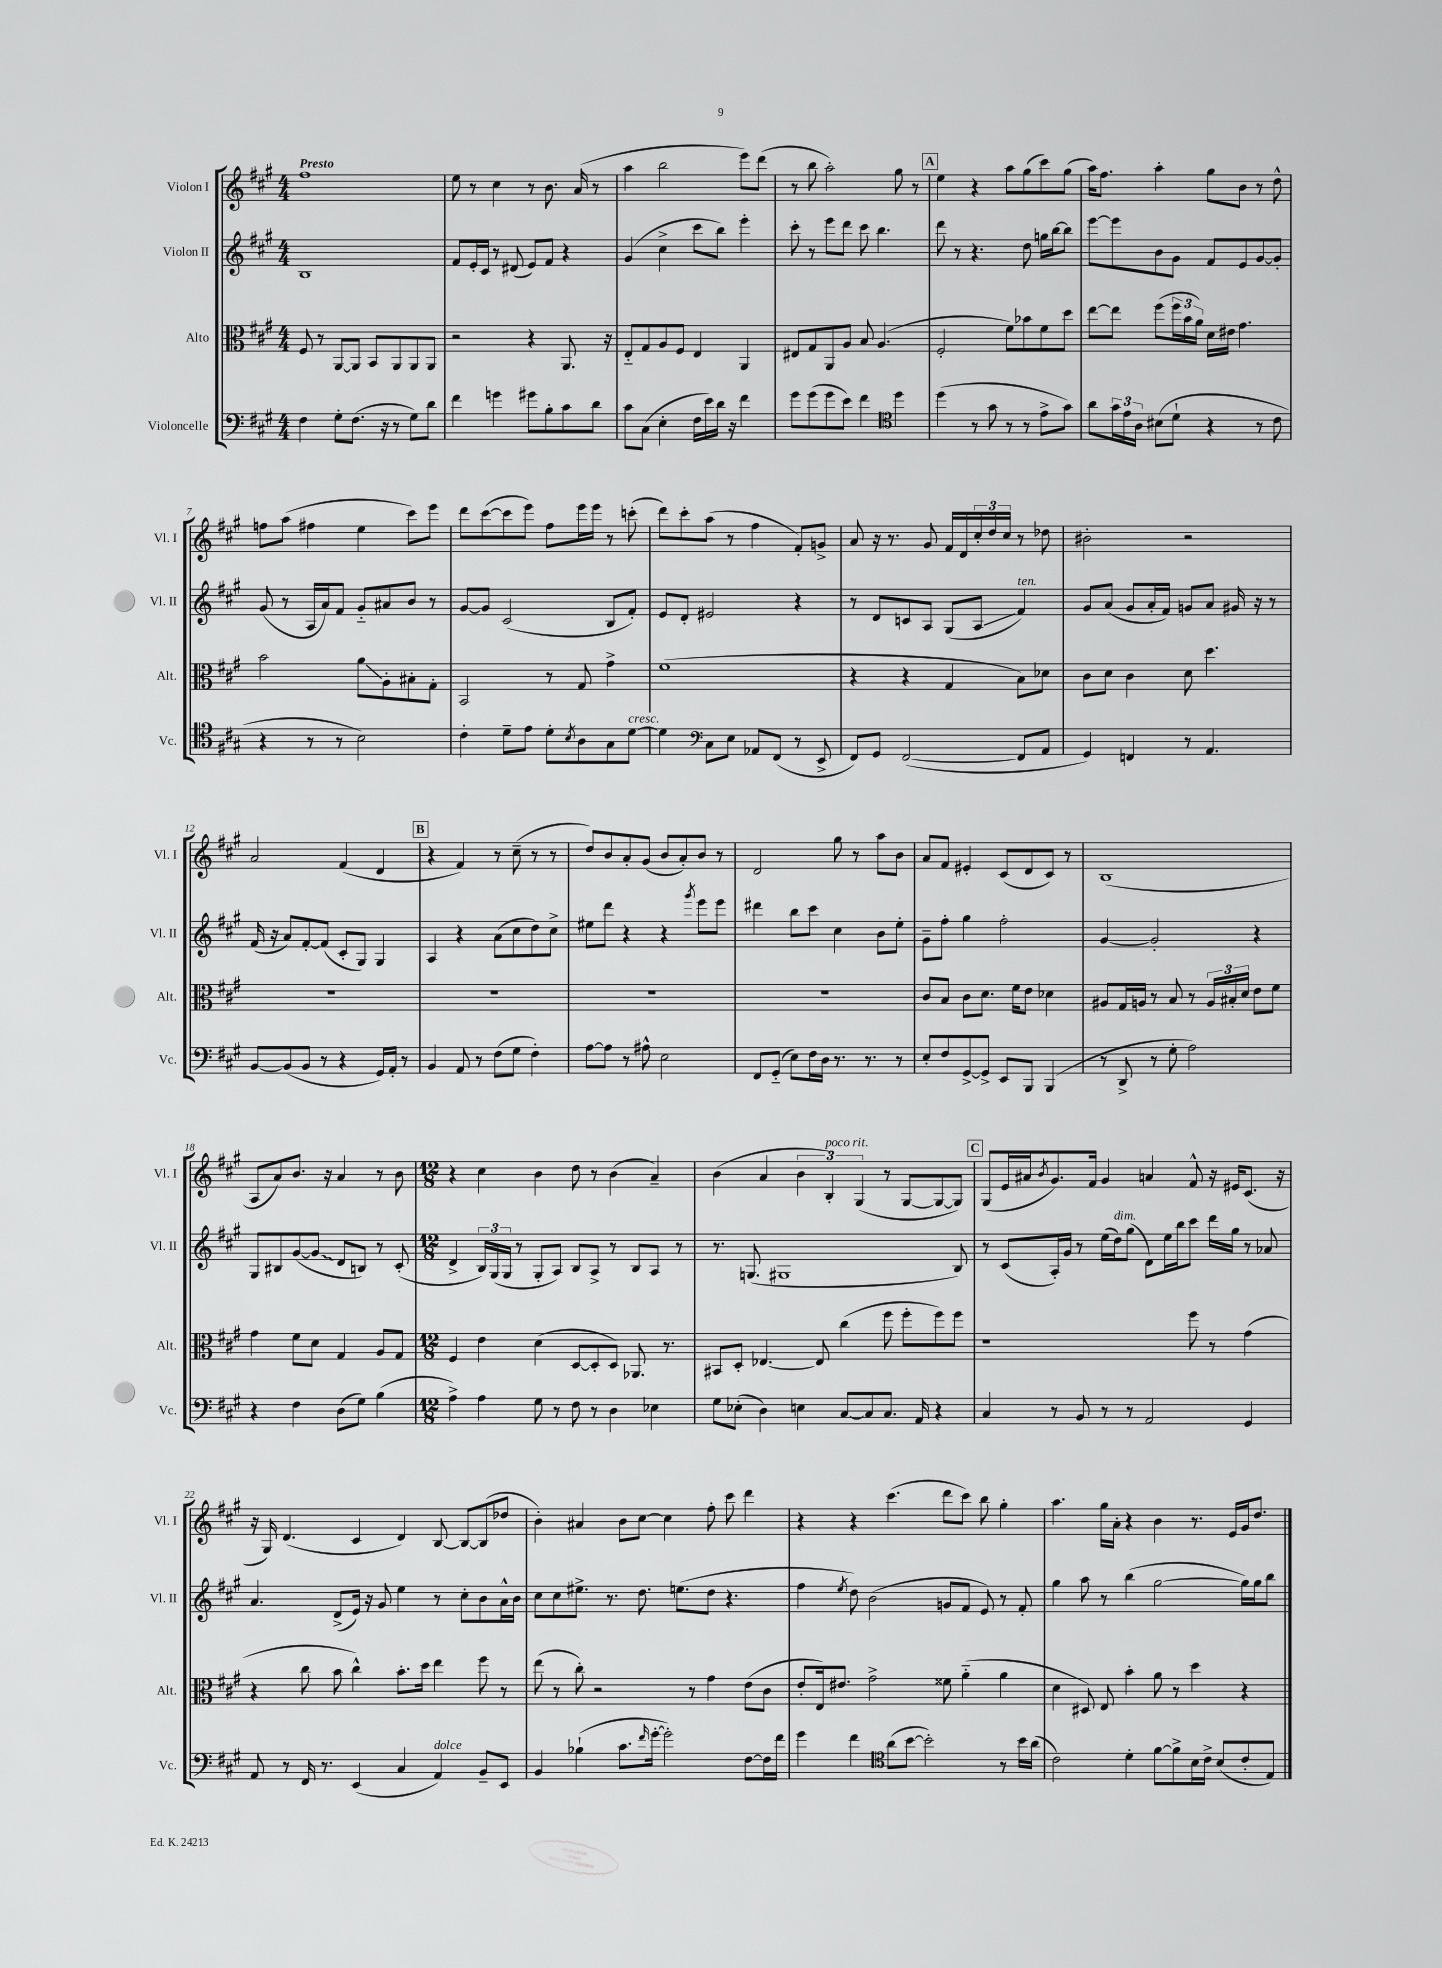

**kern	**kern	**kern	**kern
*staff4	*staff3	*staff2	*staff1
*clefF4	*clefC3	*clefG2	*clefG2
*k[f#c#g#]	*k[f#c#g#]	*k[f#c#g#]	*k[f#c#g#]
*M4/4	*M4/4	*M4/4	*M4/4
4F#	8F#	1B	1ff#
.	8r	.	.
8G#'	[8AA	.	.
(8.F#	8AA]	.	.
.	8BB	.	.
16r	.	.	.
8r	8AA	.	.
8G#)	8AA	.	.
8d	8AA	.	.
=	=	=	=
4f#	2r	8f#	8ee
.	.	16e'	8r
.	.	16c#	.
4g	.	8r	4cc#
.	.	(8d#	.
8g#	4r	8e)	8r
8B'	.	8f#	8.b
8c#	8.AA	4r	.
.	.	.	(16a
8d	.	.	8r
.	16r	.	.
=	=	=	=
8c#	8E'~	(4g#	4aa
(8C#	8G#	.	.
4E'	8A	4cc#^	2bb
.	8F#	.	.
16F#	4E	8ccc#	.
16e)	.	.	.
16d	.	8bb)	.
16r	.	.	.
4f#	4AA	4eee'	8eee)
.	.	.	(8ddd
=	=	=	=
8g#	8E#	8ccc#'	8r
(8g#	8G#	8r	8bb
8g#	8AA	8eee	2aa')
8e)	8A	8ddd	.
4f#	8B	8ccc#	.
.	(4.A	4.bb	.
*clefC4	*	*	*
4dd	.	.	8gg#
.	.	.	8r
=	=	=	=
(4dd	2F#'	8ddd	4ee
.	.	8r	.
8r	.	4.r	4r
8g#	.	.	.
8r	8f#)	.	8aa
8r	8b-	8dd	(8gg#
8e^	8f#	16gg	8ccc#)
.	.	[16bb	.
8g#)	8dd	8bb]	(8gg#
=	=	=	=
8a	[8ee	[8eee	16aa)
.	.	.	8.ff#
24g#	8ee]	8eee]	.
24e	.	.	.
24A	.	.	.
(8B#	(8ff#	8b	4aa'
8d`	24ff#	8g#	.
.	24b	.	.
.	24a)	.	.
4r	16d	8f#	8gg#
.	16e#	.	.
.	4.g#	8e	8b
8r	.	[8g#	8r
8c#	.	8g#']	8dd^^
=	=	=	=
4r	2b	(8g#	8ff
.	.	8r	(8aa
8r	.	16A	4ff#
.	.	16a)	.
8r	.	8f#	.
2B)	8a	8g#'~	4ee
.	8A'	8a#	.
.	8B#'	8b	8ccc#)
.	8G#'	8r	8eee
=	=	=	=
4c#'	2BB	[8g#	8ddd
.	.	8g#]	([8ccc#
8d~	.	(2c#	8ccc#]
8e	.	.	8eee)
8d'	8r	.	8ff#
8qB	.	.	.
8A	8G#	.	16eee
.	.	.	16eee
8G#	4g#^	8B	8r
[8d	.	8f#')	(8ccc'
=	=	=	=
4d]	(1f#	8e	8ddd)
.	.	8d'	8ccc#'
*clefF4	*	*	*
8C#	.	2e#	(8aa
8E	.	.	8r
8AA-	.	.	4ff#
(8FF#	.	.	.
8r	.	4r	8f#')
8EE^	.	.	8g^
=	=	=	=
8FF#)	4r	8r	8a
8GG#	.	8d	16r
.	.	.	8.r
([2FF#	4r	8c	.
.	.	8A	8g#
.	4G#	(8G#	16f#
.	.	.	16d
.	.	8A	24cc#'
.	.	.	24dd
.	.	.	24cc#
8FF#]	8B)	4f#)	8r
8AA	8d-	.	8dd-
=	=	=	=
4GG#)	8c#	8g#	2b#'
.	8d	(8a	.
4FF	4c#	8g#	.
.	.	16a'	.
.	.	16f#)	.
8r	8d	8g	2r
4.AA	4.dd	8a	.
.	.	16g#	.
.	.	16r	.
.	.	8r	.
=	=	=	=
[8BB	1r	(16f#	2a
.	.	16r	.
(8BB]	.	8a)	.
8BB	.	[8f#'	.
8r	.	(8f#]	.
4r	.	8c#'	(4f#
.	.	8G#)	.
16GG#)	.	4G#	4d
16AA'	.	.	.
8r	.	.	.
=	=	=	=
4BB	1r	4A	4r
8AA	.	4r	4f#)
8r	.	.	.
(8F#	.	(8a	8r
8G#	.	8cc#	(8cc#~
4F#')	.	8dd)	8r
.	.	8cc#^	8r
=	=	=	=
[8A	1r	8ee#	8dd)
8A]	.	8ddd	8b
8r	.	4r	8a'
8A#^^	.	.	(8g#
2E	.	4r	8b
.	.	.	8a')
.	.	8qggg#	.
.	.	8eee	8b
.	.	8eee	8r
=	=	=	=
8FF#	1r	4ddd#	2d
(8GG#'~	.	.	.
8E)	.	8bb	.
16F#	.	8ccc#	.
16D	.	.	.
8.r	.	4cc#	8gg#
.	.	.	8r
8.r	.	.	.
.	.	8b	8aa
8r	.	8ee'	8b
=	=	=	=
8E'	8c#	8g#~	8a
8F#	8B	8ff#'	8f#
[8GG#^	8c#	4gg#	4e#'
8GG#^]	8.d	.	.
8EE	.	2ff#'	(8c#
.	16f#	.	.
8BBB	8e	.	8d
(4BBB	4d-	.	8c#)
.	.	.	8r
=	=	=	=
8r	8A#	[4g#	(1B
8DD^	16G#	.	.
.	16A	.	.
8r	8r	2g#']	.
8G#'	8B	.	.
2A)	8r	.	.
.	24A	.	.
.	24B#'	.	.
.	24d	.	.
.	8e	4r	.
.	8f#	.	.
=	=	=	=
4r	4g#	8G#	8A
.	.	8B#	8a)
4F#	8f#	([8g#	8.b
.	8d	8g#]	.
.	.	.	16r
(8D	4G#	8d	4a
8G#)	.	8B)	.
(4B	8A	8r	8r
.	8G#	(8c#'	8b
=	=	=	=
*M12/8	*M12/8	*M12/8	*M12/8
4A^)	4F#	4d^	4r
4A	4e	24B)	4cc#
.	.	(24G#	.
.	.	24G#	.
.	.	8r	.
8G#	(4d	8G#'	4b
8r	.	8A)	.
8F#	[8D	8B	8dd
8r	8D']	8A^	8r
4D	8D)	8r	(4b
.	8.AA-	8B	.
4E-	.	8A	4a~)
.	8.r	.	.
.	.	8r	.
=	=	=	=
8G#	8BB#	8.r	(4b
(8E-'	8D'	.	.
.	.	(8.G	.
4D)	[4.E-	.	4a
.	.	1G#	.
4E	.	.	6b
.	8E-]	.	.
.	.	.	6B')
[8C#	(4cc#	.	.
.	.	.	(6G#
8C#]	.	.	.
8.C#	8ff#	.	8r
.	8ff#'	.	[8G#
16AA	.	.	.
4r	8ff#)	.	8G#_
.	8ff#	8B)	8G#])
=	=	=	=
4C#	1r	8r	(8G#
.	.	(8c#	16e
.	.	.	16a#
.	.	.	8qb
8r	.	16A')	8.g#)
.	.	16g#	.
8BB	.	8r	.
.	.	.	16f#
8r	.	(16ee	4g#
.	.	16dd)	.
8r	.	(8gg#	.
2AA	.	8d)	4a
.	.	16ee	.
.	.	16bb	.
.	8ff#	8ccc#	8f#^^
.	8r	16ddd	16r
.	.	16gg#	16e#
4GG#	(4g#	8r	(8.c#
.	.	8a-	.
.	.	.	16r
=	=	=	=
8AA	4r	4.a	16r
.	.	.	16G#)
8r	.	.	(4.d
16FF#	8cc#	.	.
8.r	.	.	.
.	8b	(8d^	.
(4EE	4cc#^^)	16e)	4c#
.	.	16r	.
.	.	8g#	.
4C#	8.b'	4ee	4d)
.	16dd	.	.
4AA)	4ee	8r	[8B
.	.	8cc#'	8B_
8BB~	8ff#	8b	(8B]
8EE	8r	16a^^	8dd-
.	.	16b	.
=	=	=	=
4BB	(8ee	8cc#	4b')
.	8r	8cc#	.
(4B-`	8cc#')	8.ee#^	4a#
.	2r	.	.
.	.	8.r	.
8.c#	.	.	8b
.	.	8.dd	[8cc#
16qqf#	.	.	.
[16g#'	.	.	.
2g#'])	.	.	4cc#]
.	.	(8.ee	.
.	8r	.	.
.	4g#	8dd	8ff#'
.	.	4.r	8ccc#
[8F#	(8e	.	4ddd
16F#]	8c#	.	.
16f#	.	.	.
=	=	=	=
4g#	8e'	4ff#	4r
.	16E)	.	.
.	8.e#	.	.
.	.	8qee	.
4f#	.	8dd)	4r
.	2g#^	(2b	.
*clefC4	*	*	*
(8a	.	.	(4.ccc#
[8b	.	.	.
2b'])	.	.	.
.	8f##	8g	8ddd
.	(4a'~	8f#	8ccc#)
.	.	8e)	8bb
8r	4a	8r	4gg#'
16b	.	8f#'	.
(16a	.	.	.
=	=	=	=
2c#)	4d	4gg#	4.aa
.	8D#)	8aa	.
.	8E	8r	16gg#
.	.	.	16a'
4d'	4b'	(4bb	4r
[8f#	8a	[2gg#	4b
8f#^]	8r	.	.
16B	4dd	.	8.r
16c#^	.	.	.
(8B	.	.	.
.	.	.	16e
8c#'	4r	16gg#])	16g#
.	.	16gg#	8.dd
8E)	.	8bb	.
==	==	==	==
*-	*-	*-	*-
